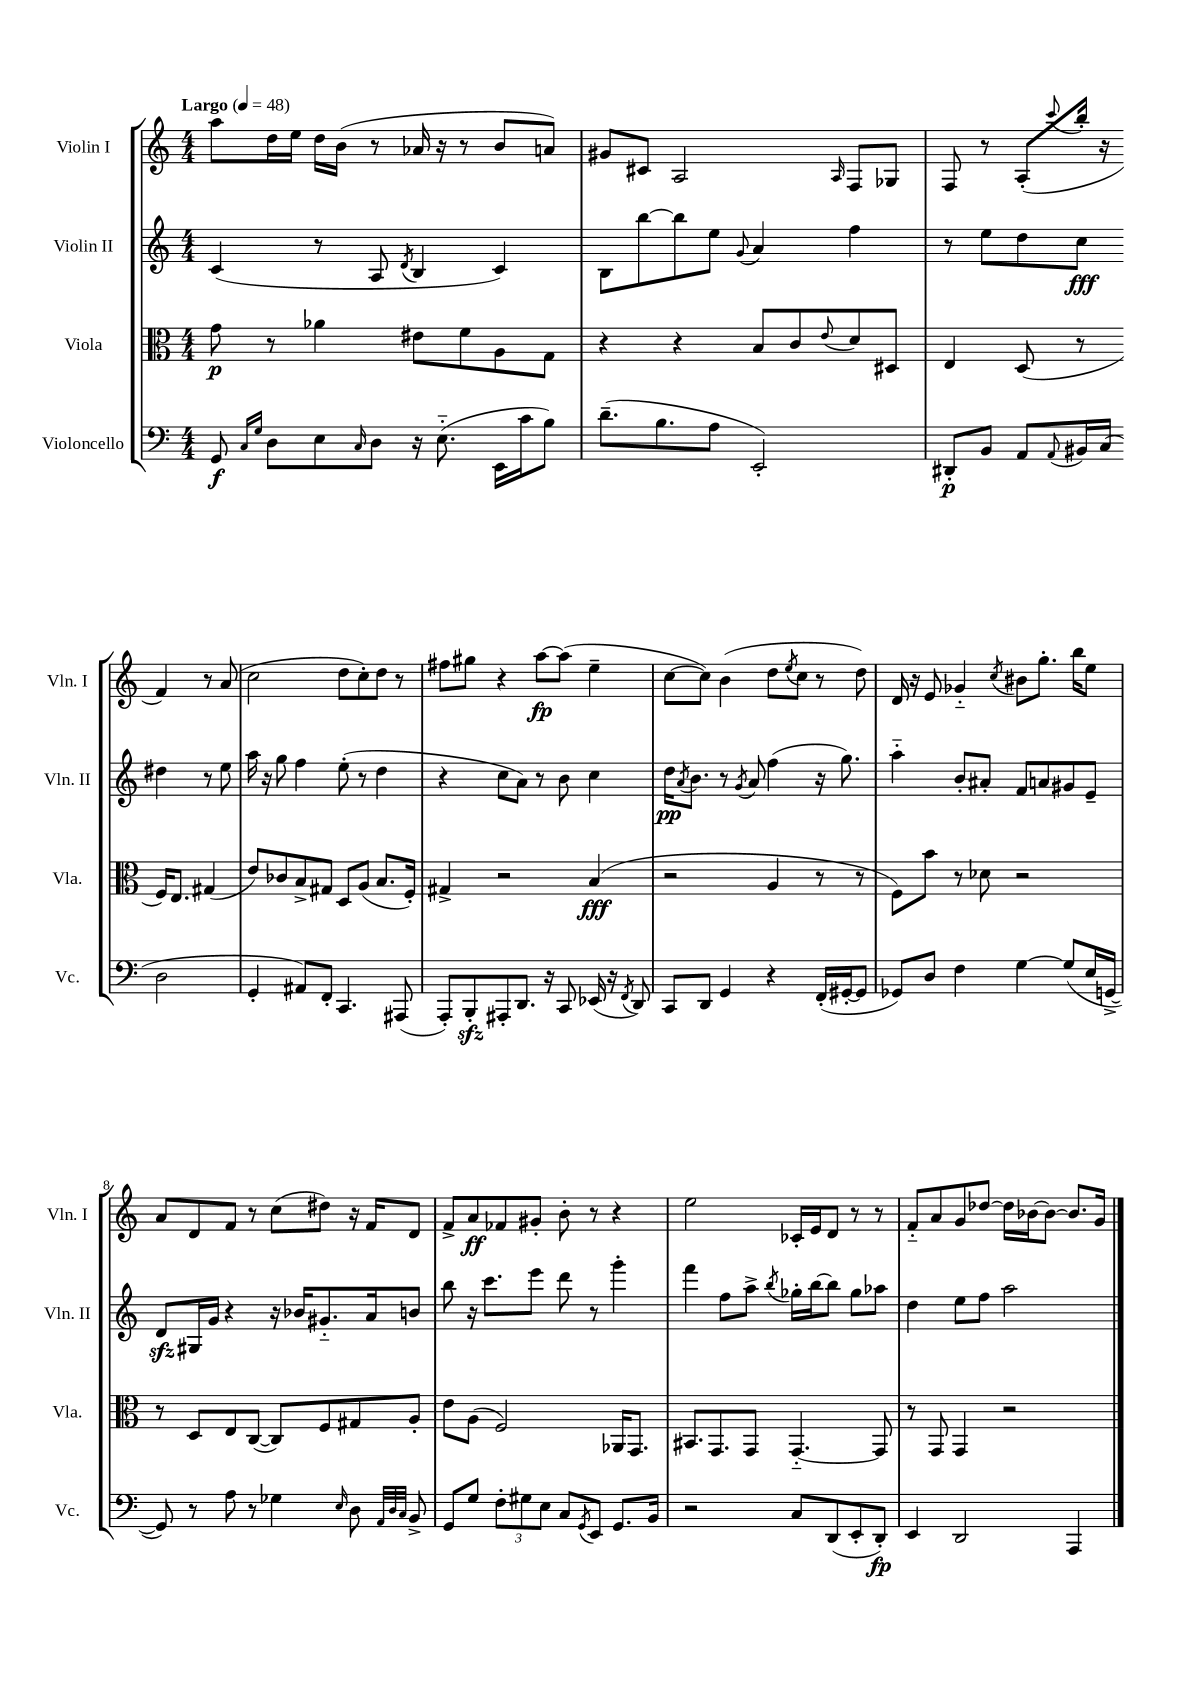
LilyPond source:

<<
\new StaffGroup <<
\new Staff = "s0" \with { instrumentName = "Violin I" shortInstrumentName = "Vln. I" } {
    \clef treble \key c \major \numericTimeSignature \time 4/4 \tempo "Largo" 4 = 48
    a''8 d''16 e''16 d''16 b'16( r8 aes'16 r16 r8 b'8 a'8) |
    gis'8 cis'8 a2 \grace { a16 } f8 ges8 |
    f8 r8 a8-.( \appoggiatura { c'''8 } b''16-. r16 f'4) r8 a'8( |
    c''2 d''8 c''8-.) d''8 r8 |
    fis''8 gis''8 r4 a''8~\fp a''8( e''4-- |
    c''8~ c''8) b'4( d''8 \acciaccatura { e''8 } c''8 r8 d''8) |
    d'16 r16 e'8 ges'4-_ \acciaccatura { c''8 } bis'8 g''8.-. b''16 e''8 |
    a'8 d'8 f'8 r8 c''8( dis''8) r16 f'16 d'8 |
    f'8-> a'8\ff fes'8 gis'8-. b'8-. r8 r4 |
    e''2 ces'16-. e'16 d'8 r8 r8 |
    f'8-_ a'8 g'8 des''8~ des''16 bes'16~ bes'8~ bes'8. g'16 \bar "|." |
}
\new Staff = "s1" \with { instrumentName = "Violin II" shortInstrumentName = "Vln. II" } {
    \clef treble \key c \major \numericTimeSignature \time 4/4
    c'4( r8 a8 \acciaccatura { d'8 } b4 c'4) |
    b8 b''8~ b''8 e''8 \appoggiatura { g'8 } a'4 f''4 |
    r8 e''8 d''8 c''8\fff dis''4 r8 e''8 |
    a''16 r16 g''8 f''4 e''8-.( r8 d''4 |
    r4 c''8 a'8) r8 b'8 c''4 |
    d''16\pp \acciaccatura { a'8 } b'8. r8 \acciaccatura { g'8 } a'8 f''4( r16 g''8.) |
    a''4-_ b'8-. ais'8-. f'8 a'8 gis'8 e'8-- |
    d'8\sfz gis16 g'16 r4 r16 bes'16 gis'8.-_ a'16 b'8 |
    b''8 r16 c'''8. e'''8 d'''8 r8 g'''4-. |
    f'''4 f''8 a''8-> \acciaccatura { b''8 } ges''16-. b''16~ b''8 ges''8 aes''8 |
    d''4 e''8 f''8 a''2 \bar "|." |
}
\new Staff = "s2" \with { instrumentName = "Viola" shortInstrumentName = "Vla." } {
    \clef alto \key c \major \numericTimeSignature \time 4/4
    g'8\p r8 aes'4 eis'8 f'8 a8 g8 |
    r4 r4 b8 c'8 \appoggiatura { e'8 } d'8 dis8 |
    e4 d8( r8 f16) e8. gis4( |
    e'8) ces'8 b8-> gis8 d8 a8( b8. f16-.) |
    gis4-> r2 b4\fff( |
    r2 a4 r8 r8 |
    f8) b'8 r8 des'8 r2 |
    r8 d8 e8 c8~( c8) f8 gis8 a8-. |
    e'8 a8( f2) aes,16 g,8. |
    bis,8. g,8. g,8 g,4.~-_ g,8 |
    r8 g,8 g,4 r2 \bar "|." |
}
\new Staff = "s3" \with { instrumentName = "Violoncello" shortInstrumentName = "Vc." } {
    \clef bass \key c \major \numericTimeSignature \time 4/4
    g,8\f \grace { c16 g16 } d8 e8 \grace { c16 } d8 r16 e8.-_( e,16 c'16 b8) |
    d'8.--( b8. a8 e,2-.) |
    dis,8-.\p b,8 a,8 \appoggiatura { a,8 } bis,16 c16( d2 |
    g,4-. ais,8) f,8-. c,4. ais,,8( |
    a,,8-.) b,,8-.\sfz ais,,8-. d,8. r16 c,8 ees,16( r16 \acciaccatura { f,8 } d,8) |
    c,8 d,8 g,4 r4 f,16-.( gis,16~-. gis,8 |
    ges,8) d8 f4 g4~ g8( e16 g,16~-> |
    g,8) r8 a8 r8 ges4 \grace { e16 } d8 \grace { a,32 d32 c32 } b,8-> |
    g,8 g8 \tuplet 3/2 { f8-. gis8 e8 } c8 \acciaccatura { g,8 } e,8 g,8. b,16 |
    r2 c8 d,8( e,8-. d,8-.\fp) |
    e,4 d,2 a,,4 \bar "|." |
}
>>
>>
